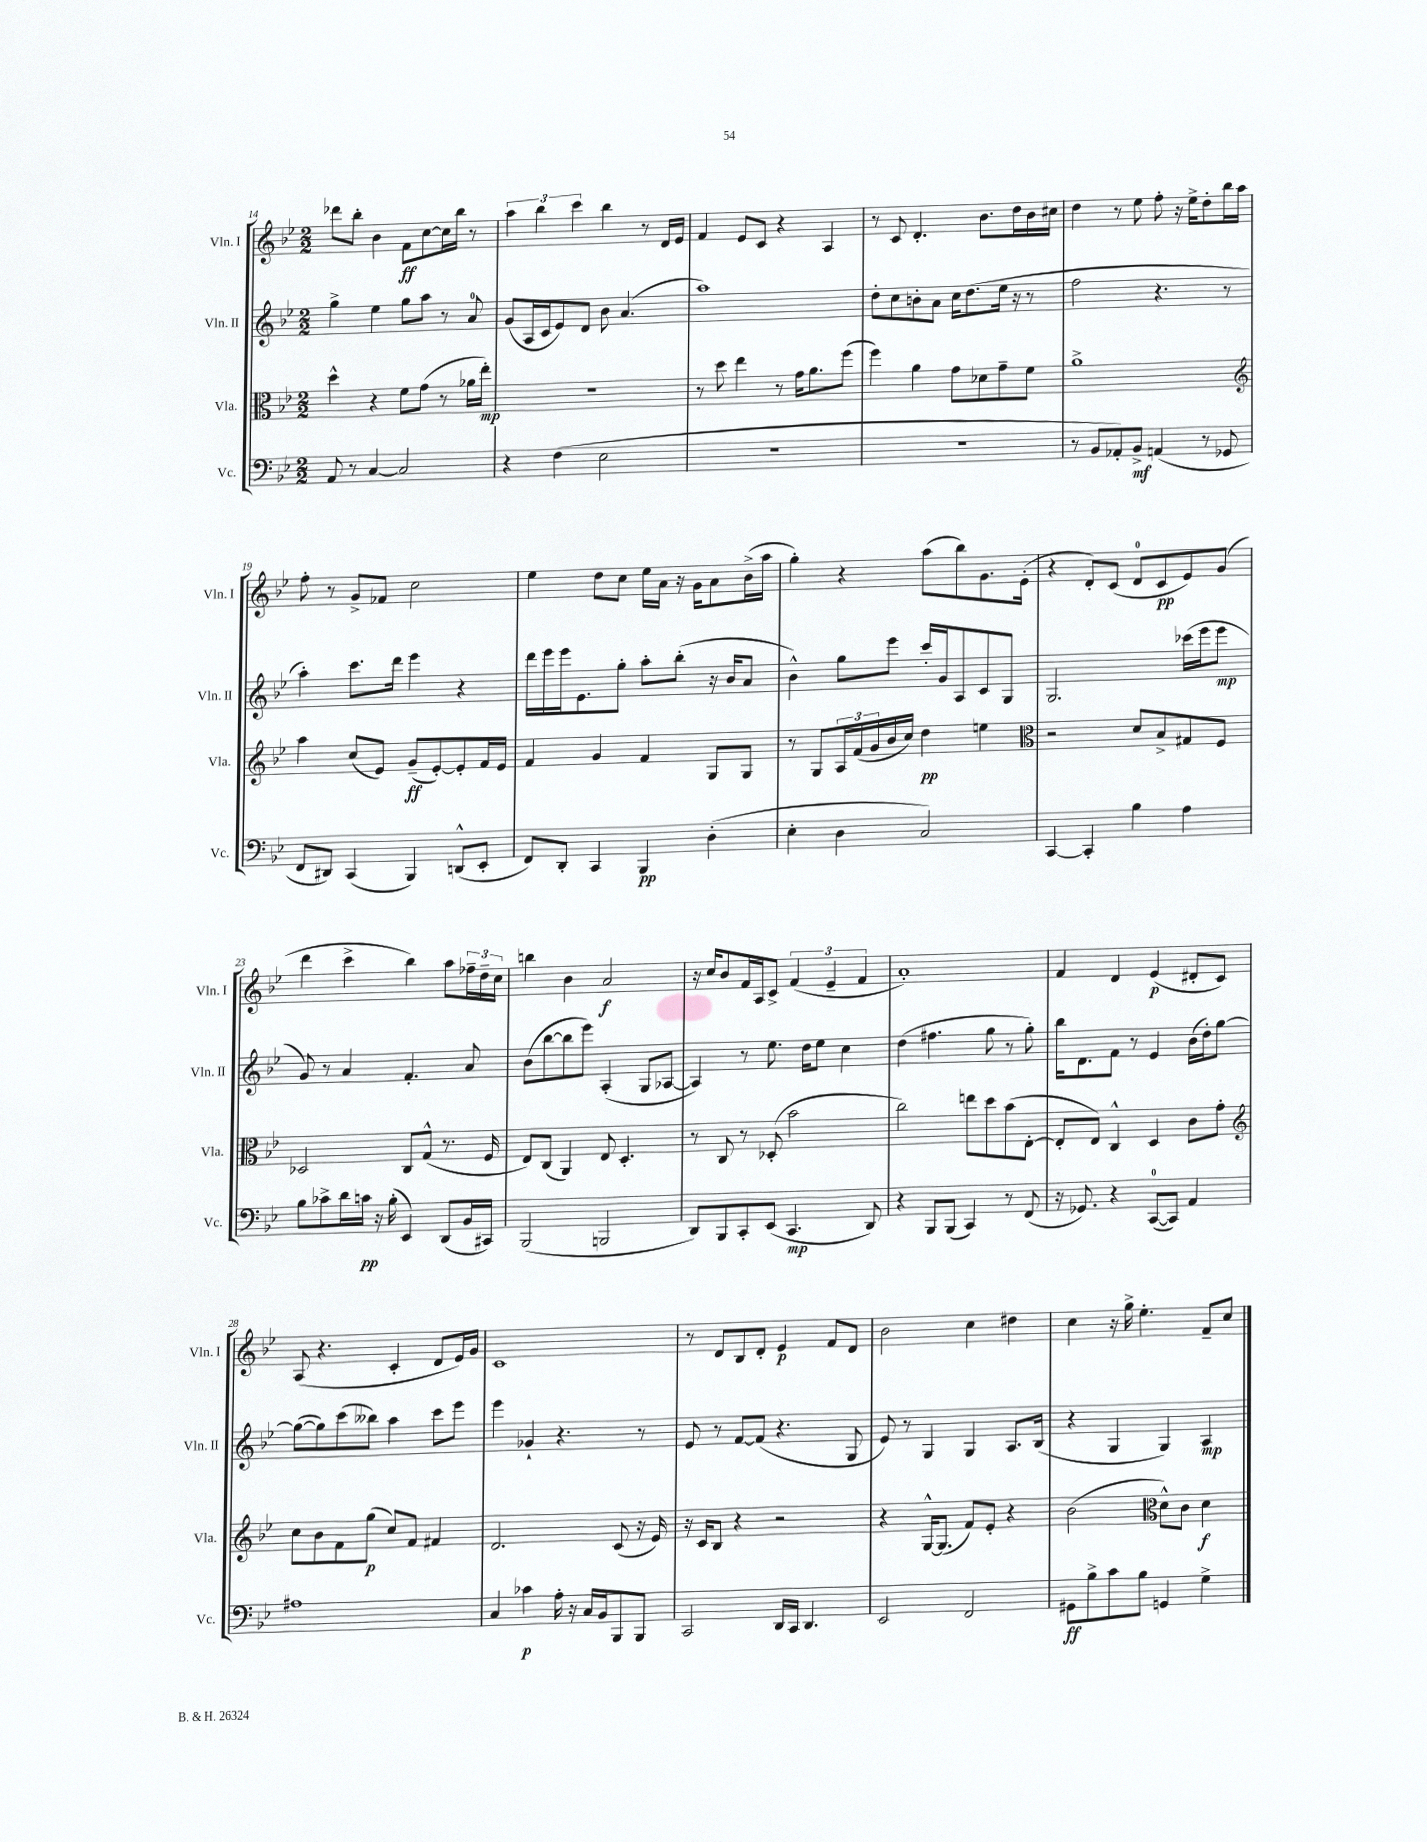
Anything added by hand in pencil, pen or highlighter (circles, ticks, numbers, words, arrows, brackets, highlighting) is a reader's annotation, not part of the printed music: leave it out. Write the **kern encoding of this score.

**kern	**dynam	**kern	**dynam	**kern	**dynam	**kern	**dynam
*part4	*part4	*part3	*part3	*part2	*part2	*part1	*part1
*staff4	*staff4	*staff3	*staff3	*staff2	*staff2	*staff1	*staff1
*I"Vc.	*	*I"Vla.	*	*I"Vln. II	*	*I"Vln. I	*
*I'Vc.	*	*I'Vla.	*	*I'Vln. II	*	*I'Vln. I	*
*clefF4	*	*clefC3	*	*clefG2	*	*clefG2	*
*k[b-e-]	*	*k[b-e-]	*	*k[b-e-]	*	*k[b-e-]	*
*M2/2	*	*M2/2	*	*M2/2	*	*M2/2	*
=14	=14	=14	=14	=14	=14	=14	=14
8AA/	.	4dd^^\	.	4gg^\	.	8ddd-X\L	.
8r	.	.	.	.	.	8bb-'\J	.
[4C/	.	4r	.	4ee-\	.	4b-\	.
2C/]	.	8f\L	.	8gg\L	.	8f\L	ff
.	.	(8g\J	.	8aa\J	.	[8cc\	.
.	.	8r	.	8r	.	16cc\L]	.
.	.	.	.	.	.	16bb-\JJ	.
.	.	16a-X\LL	.	8a/	.	8r	.
.	.	16ee-'\JJ)	mp	.	.	.	.
=15	=15	=15	=15	=15	=15	=15	=15
4r	.	1r	.	(8g/L	.	6aa\	.
.	.	.	.	16A/L	.	.	.
.	.	.	.	.	.	6bb-\	.
.	.	.	.	16c/J	.	.	.
(4F\	.	.	.	8e-/)	.	.	.
.	.	.	.	.	.	6ccc\	.
.	.	.	.	8d/J	.	.	.
2E-\	.	.	.	8b-\	.	4bb-\	.
.	.	.	.	(4.a/	.	.	.
.	.	.	.	.	.	8r	.
.	.	.	.	.	.	16d/LL	.
.	.	.	.	.	.	16e-/JJ	.
=16	=16	=16	=16	=16	=16	=16	=16
1r	.	8r	.	1aa)	.	4f/	.
.	.	8dd\	.	.	.	.	.
.	.	4ee-\	.	.	.	8e-/L	.
.	.	.	.	.	.	8c/J	.
.	.	8r	.	.	.	4r	.
.	.	16g\KL	.	.	.	.	.
.	.	8.a\	.	.	.	.	.
.	.	.	.	.	.	4A/	.
.	.	(8ff\J	.	.	.	.	.
=17	=17	=17	=17	=17	=17	=17	=17
1r	.	4ff\)	.	8dd'\L	.	8r	.
.	.	.	.	8cc\	.	8c/	.
.	.	4a\	.	8bn'\	.	4.d'/	.
.	.	.	.	8a\J	.	.	.
.	.	8g\L	.	16cc\KL	.	.	.
.	.	.	.	(8.dd\	.	.	.
.	.	8d-X\	.	.	.	8.b-\L	.
.	.	8g~\	.	16ee-\Jk	.	.	.
.	.	.	.	16r	.	16dd\L	.
.	.	8f\J	.	8r	.	16b-\	.
.	.	.	.	.	.	16cc#X\JJ	.
=18	=18	=18	=18	=18	=18	=18	=18
8r	.	1a^	.	2ff\	.	4dd\	.
8BB-/L	.	.	.	.	.	.	.
8AA-X'/)	.	.	.	.	.	8r	.
8BB-^/J	mf	.	.	.	.	8ee-\	.
(4AAn/	.	.	.	4.r	.	8ff'\	.
.	.	.	.	.	.	16r	.
.	.	.	.	.	.	16ee-^\KL	.
8r	.	.	.	.	.	8dd'\	.
8GG-X/	.	.	.	8r	.	16bb-\L	.
.	.	.	.	.	.	16aa\JJ	.
!!LO:LB:g=z
=19	=19	=19	=19	=19	=19	=19	=19
*	*	*clefG2	*	*	*	*	*
8FF/L	.	4aa\	.	4aa'\)	.	8ff'\	.
8DD#X/J)	.	.	.	.	.	8r	.
(4CC/	.	(8cc/L	.	8.ccc\L	.	8g^/L	.
.	.	8e-/J)	.	.	.	8f-X/J	.
.	.	.	.	16ddd\Jk	.	.	.
4BBB-/)	.	(8g~/L	ff	4eee-\	.	2cc\	.
.	.	[8e-'/)	.	.	.	.	.
(8DDn^^/L	.	8e-'/]	.	4r	.	.	.
8EE-'/J	.	16f/L	.	.	.	.	.
.	.	16e-/JJ	.	.	.	.	.
=20	=20	=20	=20	=20	=20	=20	=20
8FF/L)	.	4f/	.	16ddd\LL	.	4ee-\	.
.	.	.	.	16eee-\	.	.	.
8DD'/J	.	.	.	16eee-\J	.	.	.
.	.	.	.	8.e-\	.	.	.
4CC/	.	4g/	.	.	.	8dd\L	.
.	.	.	.	8gg'\J	.	8cc\J	.
4BBB-/	pp	4f/	.	8aa'\L	.	16ee-\LL	.
.	.	.	.	.	.	16a\JJ	.
.	.	.	.	(8bb-'\J	.	16r	.
.	.	.	.	.	.	16g\KL	.
(4D'\	.	8G/L	.	16r	.	8a\	.
.	.	.	.	16b-/KL	.	.	.
.	.	8G/J	.	8a/J	.	(16b-^\L	.
.	.	.	.	.	.	16aa\JJ	.
=21	=21	=21	=21	=21	=21	=21	=21
4E-'\	.	8r	.	4b-^^\)	.	4gg'\)	.
.	.	8G/L	.	.	.	.	.
4D\	.	24A/L	.	8gg\L	.	4r	.
.	.	(24f/	.	.	.	.	.
.	.	24g/	.	.	.	.	.
.	.	16b-/	.	8eee-\J	.	.	.
.	.	16cc/JJ)	.	.	.	.	.
2C/)	.	4dd\	pp	16ccc'/LL	.	(8aa\L	.
.	.	.	.	16g/J	.	.	.
.	.	.	.	8A/	.	8bb-\)	.
.	.	4een\	.	8c/	.	8.g\	.
.	.	.	.	8G/J	.	.	.
.	.	.	.	.	.	(16e-'\Jk	.
=22	=22	=22	=22	=22	=22	=22	=22
*	*	*clefC3	*	*	*	*	*
[4CC/	.	2r	.	2.G/	.	4r	.
4CC'/]	.	.	.	.	.	8d'/L)	.
.	.	.	.	.	.	(8c/J	.
4B-\	.	8d/L	.	.	.	8d/L	.
.	.	8B-^/	.	.	.	8c/	pp
4A\	.	8G#X/	.	(16ccc-X\LL	.	8e-/)	.
.	.	.	.	16eee-\J	.	.	.
.	.	8F/J	.	8eee-\J	mp	(8g/J	.
!!LO:LB:g=z
=23	=23	=23	=23	=23	=23	=23	=23
8B-\L	.	2D-X/	.	8g/)	.	4ddd\	.
8c-X^\	.	.	.	8r	.	.	.
16d\L	.	.	.	4a/	.	4ccc^\	.
16cn\JJ	pp	.	.	.	.	.	.
16r	.	.	.	.	.	.	.
(16B-'\	.	.	.	.	.	.	.
4EE-/)	.	8C/L	.	4.f'/	.	4bb-\)	.
.	.	(8G^^/J	.	.	.	.	.
(8DD/L	.	8.r	.	.	.	8aa\L	.
16BB-/L	.	.	.	8a/	.	24ff-X~\L	.
.	.	.	.	.	.	24dd~\	.
16CC#X/JJ)	.	16F/	.	.	.	.	.
.	.	.	.	.	.	24cc\JJ	.
=24	=24	=24	=24	=24	=24	=24	=24
(2BBB-/	.	8E-/L)	.	(8b-\L	.	4bbn\	.
.	.	(8C/J	.	[8bb-\	.	.	.
.	.	4AA/)	.	8bb-\]	.	4b-\	.
.	.	.	.	8eee-\J)	.	.	.
2BBBn/	.	8E-/	.	(4A'/	.	2a/	f
.	.	4.D'/	.	.	.	.	.
.	.	.	.	8G/L	.	.	.
.	.	.	.	[8A-X/J	.	.	.
=25	=25	=25	=25	=25	=25	=25	=25
8DD/L)	.	8r	.	4A-/])	.	16r	.
.	.	.	.	.	.	16cc/KL	.
8BBB-/	.	8C/	.	.	.	8b-/	.
8CC'/	.	8r	.	8r	.	16f/L	.
.	.	.	.	.	.	16A/J	.
(8EE-/J	.	(8D-X'/	.	8.ee-\	.	8c^/J	.
4.CC/	mp	2b-\	.	.	.	(6f/	.
.	.	.	.	16dd\KL	.	.	.
.	.	.	.	8ee-\J	.	.	.
.	.	.	.	.	.	6e-~/	.
.	.	.	.	4cc\	.	.	.
.	.	.	.	.	.	6f/	.
8DD/)	.	.	.	.	.	.	.
=26	=26	=26	=26	=26	=26	=26	=26
4r	.	2cc\)	.	(4dd\	.	1a')	.
8BBB-/L	.	.	.	4.ff#X\	.	.	.
(8BBB-/J	.	.	.	.	.	.	.
4CC/)	.	8een\L	.	.	.	.	.
.	.	8dd\	.	8gg\	.	.	.
8r	.	(8b-\	.	8r	.	.	.
(8FF/	.	[8E-'\J	.	8gg'\)	.	.	.
=27	=27	=27	=27	=27	=27	=27	=27
16r	.	8E-'/L]	.	16bb-\KL	.	4f/	.
8.GG-X/)	.	.	.	8.d\	.	.	.
.	.	8E-/J)	.	.	.	.	.
4r	.	4C^^/	.	8f\J	.	4d/	.
.	.	.	.	8r	.	.	.
([8CC/L	.	4D/	.	4e-/	.	(4e-/	p
8CC/J])	.	.	.	.	.	.	.
4AA/	.	8c\L	.	(16b-\LL	.	8d#X'/L	.
.	.	.	.	16dd'\J)	.	.	.
.	.	8g'\J	.	[8gg\J	.	8c/J)	.
!!LO:LB:g=z
=28	=28	=28	=28	=28	=28	=28	=28
*	*	*clefG2	*	*	*	*	*
1A#X	.	8cc\L	.	(8gg\L_	.	(8A/	.
.	.	8b-\	.	8gg\])	.	4.r	.
.	.	8f\	.	(8ccc\	.	.	.
.	.	(8gg\J	p	8bb--X\J)	.	.	.
.	.	8cc/L)	.	4aa\	.	4c'/	.
.	.	8f/J	.	.	.	.	.
.	.	4f#X/	.	8ccc\L	.	8d/L	.
.	.	.	.	8eee-\J	.	16e-/L)	.
.	.	.	.	.	.	16g/JJ	.
=29	=29	=29	=29	=29	=29	=29	=29
4C/	.	2.d/	.	4eee-\	.	1c	.
4c-X\	p	.	.	4g-X`/	.	.	.
16A'\	.	.	.	4.r	.	.	.
16r	.	.	.	.	.	.	.
16C/LL	.	.	.	.	.	.	.
16BB-/J	.	.	.	.	.	.	.
8BBB-/	.	(8c/	.	.	.	.	.
8BBB-/J	.	16r	.	8r	.	.	.
.	.	16e-/)	.	.	.	.	.
=30	=30	=30	=30	=30	=30	=30	=30
2CC/	.	16r	.	8e-/	.	8r	.
.	.	16c/KL	.	.	.	.	.
.	.	8B-/J	.	8r	.	8d/L	.
.	.	4r	.	[8f/L	.	8B-/	.
.	.	.	.	(8f/J]	.	8d'/J	.
16DD/LL	.	2r	.	4.r	.	4e-/	p
16CC/JJ	.	.	.	.	.	.	.
4.DD/	.	.	.	.	.	.	.
.	.	.	.	.	.	8f/L	.
.	.	.	.	8G/	.	8d/J	.
=31	=31	=31	=31	=31	=31	=31	=31
2EE-/	.	4r	.	8e-/)	.	2b-\	.
.	.	.	.	8r	.	.	.
.	.	[16G^^/KL	.	4G/	.	.	.
.	.	(8.G/J]	.	.	.	.	.
2FF/	.	8f/L)	.	4G/	.	4cc\	.
.	.	8e-'/J	.	.	.	.	.
.	.	4r	.	8.A/L	.	4dd#X\	.
.	.	.	.	(16B-/Jk	.	.	.
=32	=32	=32	=32	=32	=32	=32	=32
8GG#X\L	ff	(2b-\	.	4r	.	4cc\	.
8B-^\	.	.	.	.	.	.	.
8c\	.	.	.	4G/	.	16r	.
.	.	.	.	.	.	16gg^\	.
8B-\J	.	.	.	.	.	4.ee-'\	.
*	*	*clefC3	*	*	*	*	*
4GGn/	.	8d^^\L)	.	4G/)	.	.	.
.	.	8c\J	.	.	.	.	.
4G^\	.	4d\	f	4A/	mp	8f~/L	.
.	.	.	.	.	.	8cc/J	.
==	==	==	==	==	==	==	==
*-	*-	*-	*-	*-	*-	*-	*-
